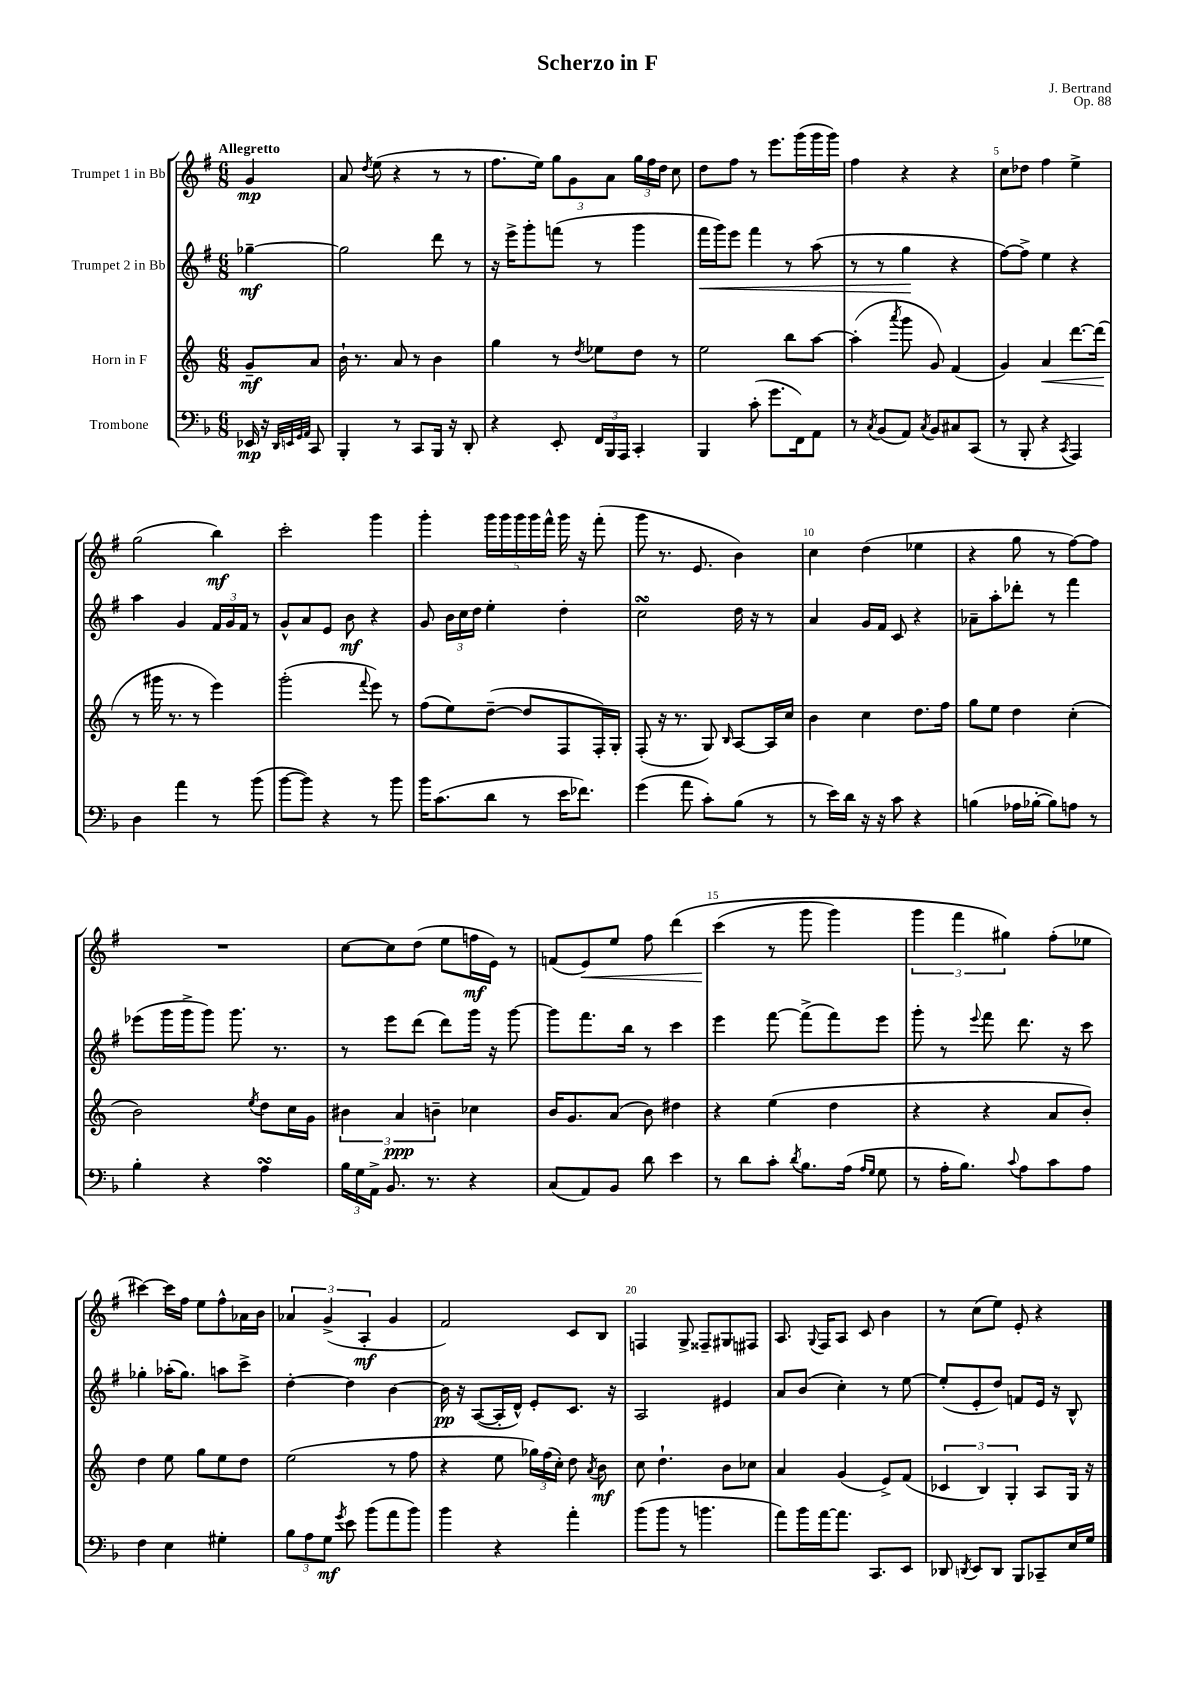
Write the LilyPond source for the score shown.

\header { title = "Scherzo in F" composer = "J. Bertrand" opus = "Op. 88" }
<<
\new StaffGroup <<
\new Staff = "s0" \with { instrumentName = "Trumpet 1 in Bb" } {
    \clef treble \key g \major \numericTimeSignature \time 6/8 \partial 4 \tempo "Allegretto"
    \autoBeamOff g'4\mp |
    a'8 \acciaccatura { d''8 } e''8( r4 r8 r8 |
    fis''8.[ e''16]) \tuplet 3/2 { g''8[ g'8 a'8] } \tuplet 3/2 { g''16[ fis''16 d''16] } c''8 |
    d''8[ fis''8] r8 e'''8.[ g'''16( g'''16 g'''16]) |
    fis''4 r4 r4 |
    c''8[ des''8] fis''4 e''4-> |
    g''2( b''4\mf) |
    c'''2-. g'''4 |
    g'''4-. \tuplet 5/4 { g'''16[ g'''16 g'''16 g'''16 fis'''16]-^ } g'''16 r16 fis'''8-.( |
    g'''8 r8. e'8. b'4) |
    c''4 d''4( ees''4 |
    r4 g''8 r8 fis''8[~) fis''8] |
    R2. |
    c''8[~ c''8 d''8]( e''8[ f''16\mf e'16]) r8 |
    f'8[( e'8\<) e''8] fis''8 d'''4\( |
    c'''4\!( r8 g'''8 g'''4) |
    \tuplet 3/2 { g'''4 fis'''4 gis''4\) } fis''8[-.( ees''8] |
    cis'''4~) cis'''16[ fis''16] e''8[ fis''8-^ aes'16 b'16] |
    \tuplet 3/2 { aes'4 g'4->( a4-.\mf } g'4 |
    fis'2) c'8[ b8] |
    f4 g8-> fisis8[-- gis8 fis8] |
    a8. \appoggiatura { g8 } fis16[ a8] c'8 b'4 |
    r8 c''8[( e''8]) e'8-. r4 \bar "|." |
}
\new Staff = "s1" \with { instrumentName = "Trumpet 2 in Bb" } {
    \clef treble \key g \major \numericTimeSignature \time 6/8 \partial 4
    \autoBeamOff ges''4~--\mf |
    ges''2 d'''8 r8 |
    r16 e'''16[-> g'''8-. f'''8]( r8 g'''4 |
    fis'''16[\< g'''16) e'''8] fis'''4 r8 a''8( |
    r8 r8 g''4\! r4 |
    fis''8[~) fis''8]-> e''4 r4 |
    a''4 g'4 \tuplet 3/2 { fis'16[ g'16 fis'16] } r8 |
    g'8[-^ a'8 e'8] b'8\mf r4 |
    g'8 \tuplet 3/2 { b'16[ c''16 d''16] } e''4-. d''4-. |
    c''2\turn d''16 r16 r8 |
    a'4 g'16[ fis'16] c'8 r4 |
    aes'8[-- a''8-. des'''8]-. r8 fis'''4 |
    ees'''8[( g'''16 g'''16-> g'''8]) g'''8. r8. |
    r8 e'''8[ d'''8]( d'''8[) g'''16] r16 g'''8~ |
    g'''8[ fis'''8. b''16] r8 c'''4 |
    e'''4 fis'''8~ fis'''8[->( fis'''8) e'''8] |
    g'''8-. r8 \appoggiatura { e'''8 } fis'''8 d'''8. r16 c'''8 |
    ges''4-. aes''16[-.( ges''8.]) a''8[ c'''8]-> |
    d''4~-. d''4 b'4~ |
    b'16\pp r16 a8[~( a16-. d'16]-^) e'8[-. c'8.] r16 |
    a2 eis'4 |
    a'8[ b'8]( c''4-.) r8 e''8~ |
    e''8[-.( e'8-. d''8]) f'8[ e'16] r16 b8-^ \bar "|." |
}
\new Staff = "s2" \with { instrumentName = "Horn in F" } {
    \clef treble \key c \major \numericTimeSignature \time 6/8 \partial 4
    \autoBeamOff g'8[--\mf a'8] |
    b'16-! r8. a'8 r8 b'4 |
    g''4 r8 \acciaccatura { d''8 } ees''8[ d''8] r8 |
    e''2 b''8[ a''8]~ |
    a''4-.( \acciaccatura { a'''8 } g'''8 g'8) f'4( |
    g'4) a'4\< d'''8.[~ d'''16]\!( |
    r8 gis'''16 r8. r8 e'''4) |
    g'''2-.( \appoggiatura { f'''8 } e'''8) r8 |
    f''8[( e''8) d''8]~--( d''8[ f8 f16-.) g16]-. |
    f8-.( r16 r8. g8) \grace { b16 } a8[~ a16 c''16] |
    b'4 c''4 d''8.[ f''16] |
    g''8[ e''8] d''4 c''4-.( |
    b'2) \acciaccatura { e''8 } d''8[ c''16 g'16] |
    \tuplet 3/2 { bis'4 a'4\ppp b'4-- } ces''4 |
    b'16[ g'8. a'8]( b'8) dis''4 |
    r4 e''4( d''4 |
    r4 r4 a'8[ b'8]-.) |
    d''4 e''8 g''8[ e''8 d''8] |
    e''2( r8 f''8 |
    r4 e''8 \tuplet 3/2 { ges''16[) f''16( c''16]-.) } d''8 \acciaccatura { a'8 } b'8\mf |
    c''8 d''4.-! b'8[ ces''8] |
    a'4 g'4( e'8[->) f'8]( |
    \tuplet 3/2 { ces'4 b4) g4-. } a8[ g16] r16 \bar "|." |
}
\new Staff = "s3" \with { instrumentName = "Trombone" } {
    \clef bass \key f \major \numericTimeSignature \time 6/8 \partial 4
    \autoBeamOff ees,16\mp r16 \grace { d,32[ e,32 g,32 a,32] } c,8 |
    bes,,4-. r8 c,8[ bes,,16] r16 d,8-. |
    r4 e,8-. \tuplet 3/2 { f,16[ bes,,16 a,,16] } c,4-. |
    bes,,4 c'8-.( g'8.[ f,16) a,8] |
    r8 \acciaccatura { c8 } bes,8[( a,8]) \acciaccatura { c8 } bes,8[ cis8 c,8]( |
    r8 bes,,8-. r4 \acciaccatura { c,8 } a,,4) |
    d4 a'4 r8 bes'8( |
    bes'8[~ bes'8]) r4 r8 bes'8 |
    bes'16[ c'8.( d'8] r8 e'16[ fes'8.]) |
    g'4( a'8 c'8[-.) bes8]( r8 |
    r8 e'16[) d'16] r16 r16 c'8 r4 |
    b4( aes16[ bes16]~-. bes8[) a8] r8 |
    bes4-. r4 a4\turn |
    \tuplet 3/2 { bes16[ g16 a,16]-> } bes,8. r8. r4 |
    c8[( a,8) bes,8] d'8 e'4 |
    r8 d'8[ c'8]-. \acciaccatura { d'8 } bes8.[ a16]( \grace { a16[ g16] } g8 |
    r8 a16[-. bes8.]) \appoggiatura { c'8 } a8[ c'8 a8] |
    f4 e4 gis4-. |
    \tuplet 3/2 { bes8[ a8 g8]\mf } \acciaccatura { g'8 } e'8 bes'8[( a'8 bes'8]) |
    bes'4 r4 a'4-. |
    bes'8[( bes'8] r8 b'4. |
    a'8[) bes'16 a'16~ a'8.] c,8.[ e,8] |
    des,8 \acciaccatura { d,8 } e,8[ d,8] bes,,8[ ces,8-- e16 g16] \bar "|." |
}
>>
>>
\layout { \context { \Score \override BarNumber.break-visibility = ##(#f #t #t) barNumberVisibility = #(every-nth-bar-number-visible 5) } }
